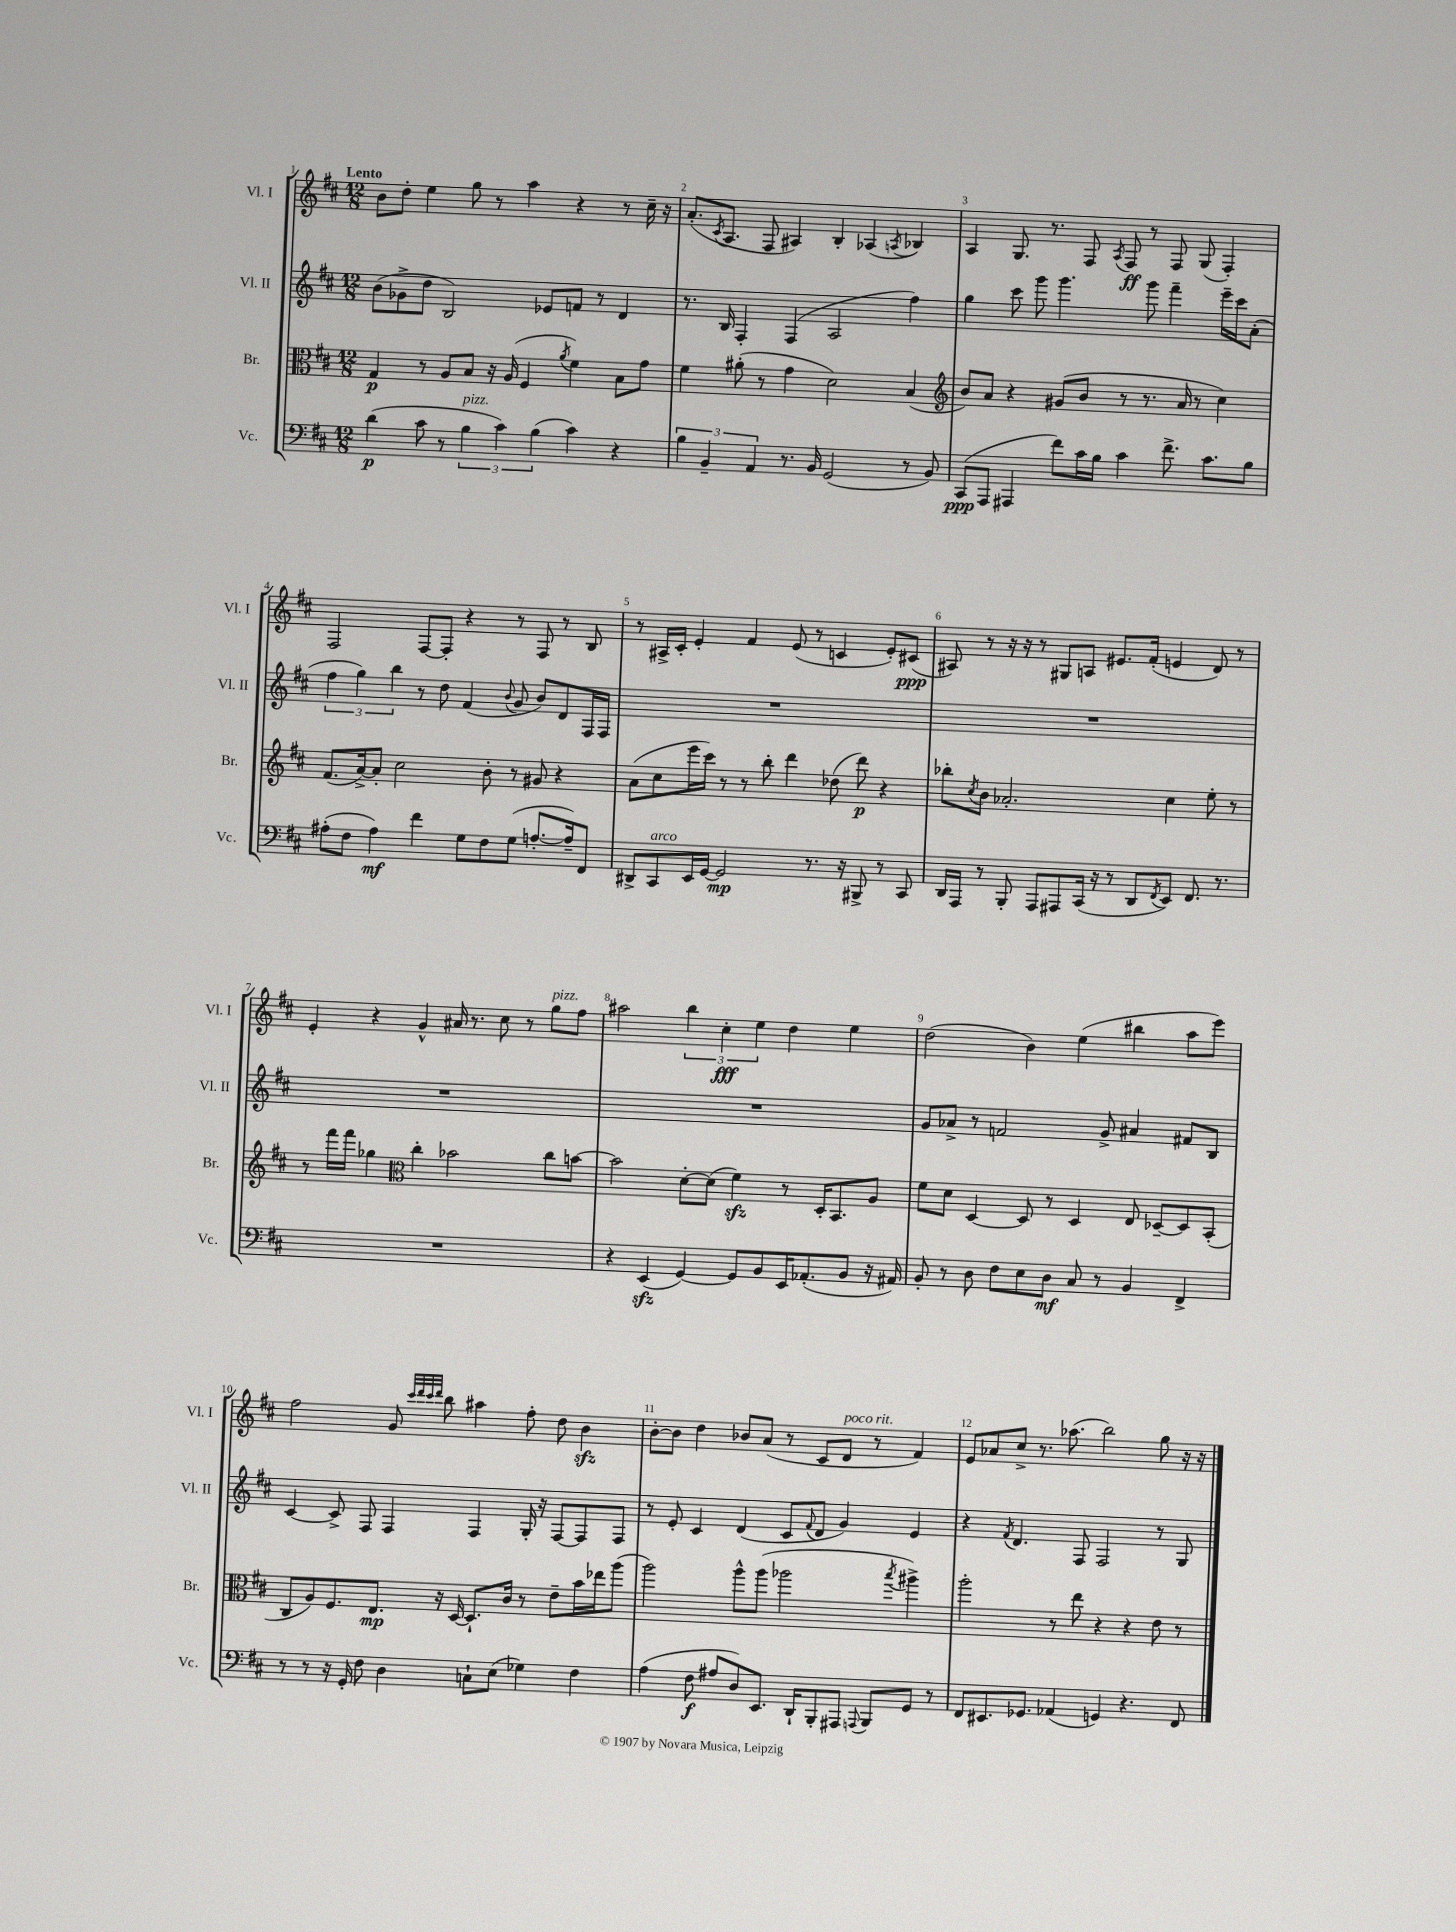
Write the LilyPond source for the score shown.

<<
\new StaffGroup <<
\new Staff = "s0" \with { instrumentName = "Vl. I" shortInstrumentName = "Vl. I" } {
    \clef treble \key d \major \numericTimeSignature \time 12/8 \tempo "Lento"
    b'8 d''8-. e''4 g''8 r8 a''4 r4 r8 cis''16-- r16 |
    a'8.-.( \acciaccatura { cis'8 } a8. fis8 ais4) b4-. aes4( \acciaccatura { a8 } bes4) |
    a4 g8. r8. fis8 \acciaccatura { a8 } fis8\ff r8 fis8 g8( fis4-.) |
    fis2 fis8~ fis8-. r4 r8 fis8 r8 b8 |
    r8 ais16-> cis'16-. e'4-. fis'4 e'8( r8 c'4 e'8-.) cis'8\ppp( |
    ais8) r8 r16 r16 r8 gis8 a8 eis'8. fis'16-.( e'4 d'8) r8 |
    e'4-. r4 g'4-^ ais'16 r8. cis''8 r8 g''8^\markup { \italic "pizz." } fis''8 |
    ais''2 \tuplet 3/2 { b''4 cis''4-.\fff e''4 } d''4 e''4 |
    d''2( b'4) e''4( bis''4 a''8 e'''8) |
    fis''2 g'8 \grace { cis'''32 d'''32 cis'''32 d'''32 } b''8 ais''4 fis''8-. d''8 b'4\sfz |
    b'8~-. b'8 d''4 bes'8 a'8( r8 cis'8 d'8^\markup { \italic "poco rit." } r8 fis'4) |
    e'8 aes'8 cis''8-> r8. aes''8.( b''2) g''8 r16 r16 \bar "|." |
}
\new Staff = "s1" \with { instrumentName = "Vl. II" shortInstrumentName = "Vl. II" } {
    \clef treble \key d \major \numericTimeSignature \time 12/8
    b'8( ges'8-> d''8 b2) ees'8 f'8 r8 d'4 |
    r8. b16 fis4-. fis4( a2 fis''4) |
    g''4 cis'''8 g'''8 g'''4. g'''8 fis'''4-- e'''16-- cis'''16 a'8-.( |
    \tuplet 3/2 { fis''4 g''4) b''4 } r8 d''8 fis'4( \appoggiatura { b'8 } g'8 b'8) d'8 fis16 fis16 |
    R1. |
    R1. |
    R1. |
    R1. |
    g'8 aes'8-> r8 f'2 g'8-> ais'4 fis'8 b8 |
    cis'4~ cis'8-> fis8 fis4 fis4 g16-. r16 fis8~ fis8 fis8 |
    r8 e'8-. cis'4 d'4( cis'8 \appoggiatura { fis'8 } d'8 g'4) e'4 |
    r4 \acciaccatura { fis'8 } d'4. fis8 fis2 r8 g8 \bar "|." |
}
\new Staff = "s2" \with { instrumentName = "Br." shortInstrumentName = "Br." } {
    \clef alto \key d \major \numericTimeSignature \time 12/8
    g4\p r8 a8 b8 r16 a16( fis4 \acciaccatura { a'8 } fis'4) b8 g'8 |
    fis'4 ais'8-.( r8 g'4 d'2) b4( |
    \clef treble b'8) a'8 r4 gis'8( b'8 r8 r8. a'16 r8 cis''4) |
    fis'8.( a'16~->) a'8-. cis''2 b'8-. r8 gis'8 r4 |
    a'8( cis''8 e'''16 cis'''16) r8 r8 b''8-. d'''4 des''8( d'''8\p) r4 |
    bes''8-. \acciaccatura { cis''8 } b'8 aes'2.-. cis''4 e''8-. r8 |
    r8 fis'''16 fis'''16 ges''4 \clef alto cis''4-. bes'2 cis''8 b'8~ |
    b'2 d'8~-. d'8( fis'4\sfz) r8 d16-. b,8. a8 |
    fis'8 d'8 d4~ d8 r8 d4 e8 des8~-- des8 b,8-.( |
    cis8 a8) fis8. e8.\mp r16 d16~ d8.-! cis'16 r8 e'8-- b'16 ees''16 a''8( |
    a''2) a''8-^ a''8( aes''2 \acciaccatura { b''8 } ais''4->) |
    a''2-. r8 e''8 r4 r4 e'8 r8 \bar "|." |
}
\new Staff = "s3" \with { instrumentName = "Vc." shortInstrumentName = "Vc." } {
    \clef bass \key d \major \numericTimeSignature \time 12/8
    d'4\p( cis'8 r8 \tuplet 3/2 { b4^\markup { \italic "pizz." } cis'4) b4( } cis'4) r4 |
    \tuplet 3/2 { b4 b,4-- a,4 } r8. b,16 g,2( r8 b,8) |
    cis,8\ppp( a,,8 ais,,4 fis'8) cis'16 b16 cis'4 fis'8.-> cis'8. b8 |
    ais8-.( fis8 ais4\mf) fis'4 g8 fis8 g8( a8.~-. a16--) fis,8 |
    dis,8-> cis,8^\markup { \italic "arco" } e,16 g,16~ g,2\mp r8. r16 bis,,8-> r8 cis,8 |
    d,16 a,,16 r8 b,,8-. a,,8 ais,,8 cis,16( r16 r8 d,8 \acciaccatura { fis,8 } e,8) fis,8. r8. |
    R1. |
    r4 e,4\sfz( g,4~) g,8 b,8 e,16 aes,8.-.( b,8 r16 ais,16) |
    b,8-. r8 d8 fis8 e8 d8\mf cis8 r8 b,4 fis,4-> |
    r8 r8 r16 g,16-. fis8 d4 c8-! e8( ges4) fis4 |
    a4( fis8\f ais8 d8) e,8. d,16-! b,,8-. ais,,8 \appoggiatura { a,,8 } b,,8 g,8 r8 |
    fis,8 eis,8. ges,8. aes,4( g,4) r4. fis,8 \bar "|." |
}
>>
>>
\layout { \context { \Score \override BarNumber.break-visibility = ##(#f #t #t) barNumberVisibility = #all-bar-numbers-visible } }
